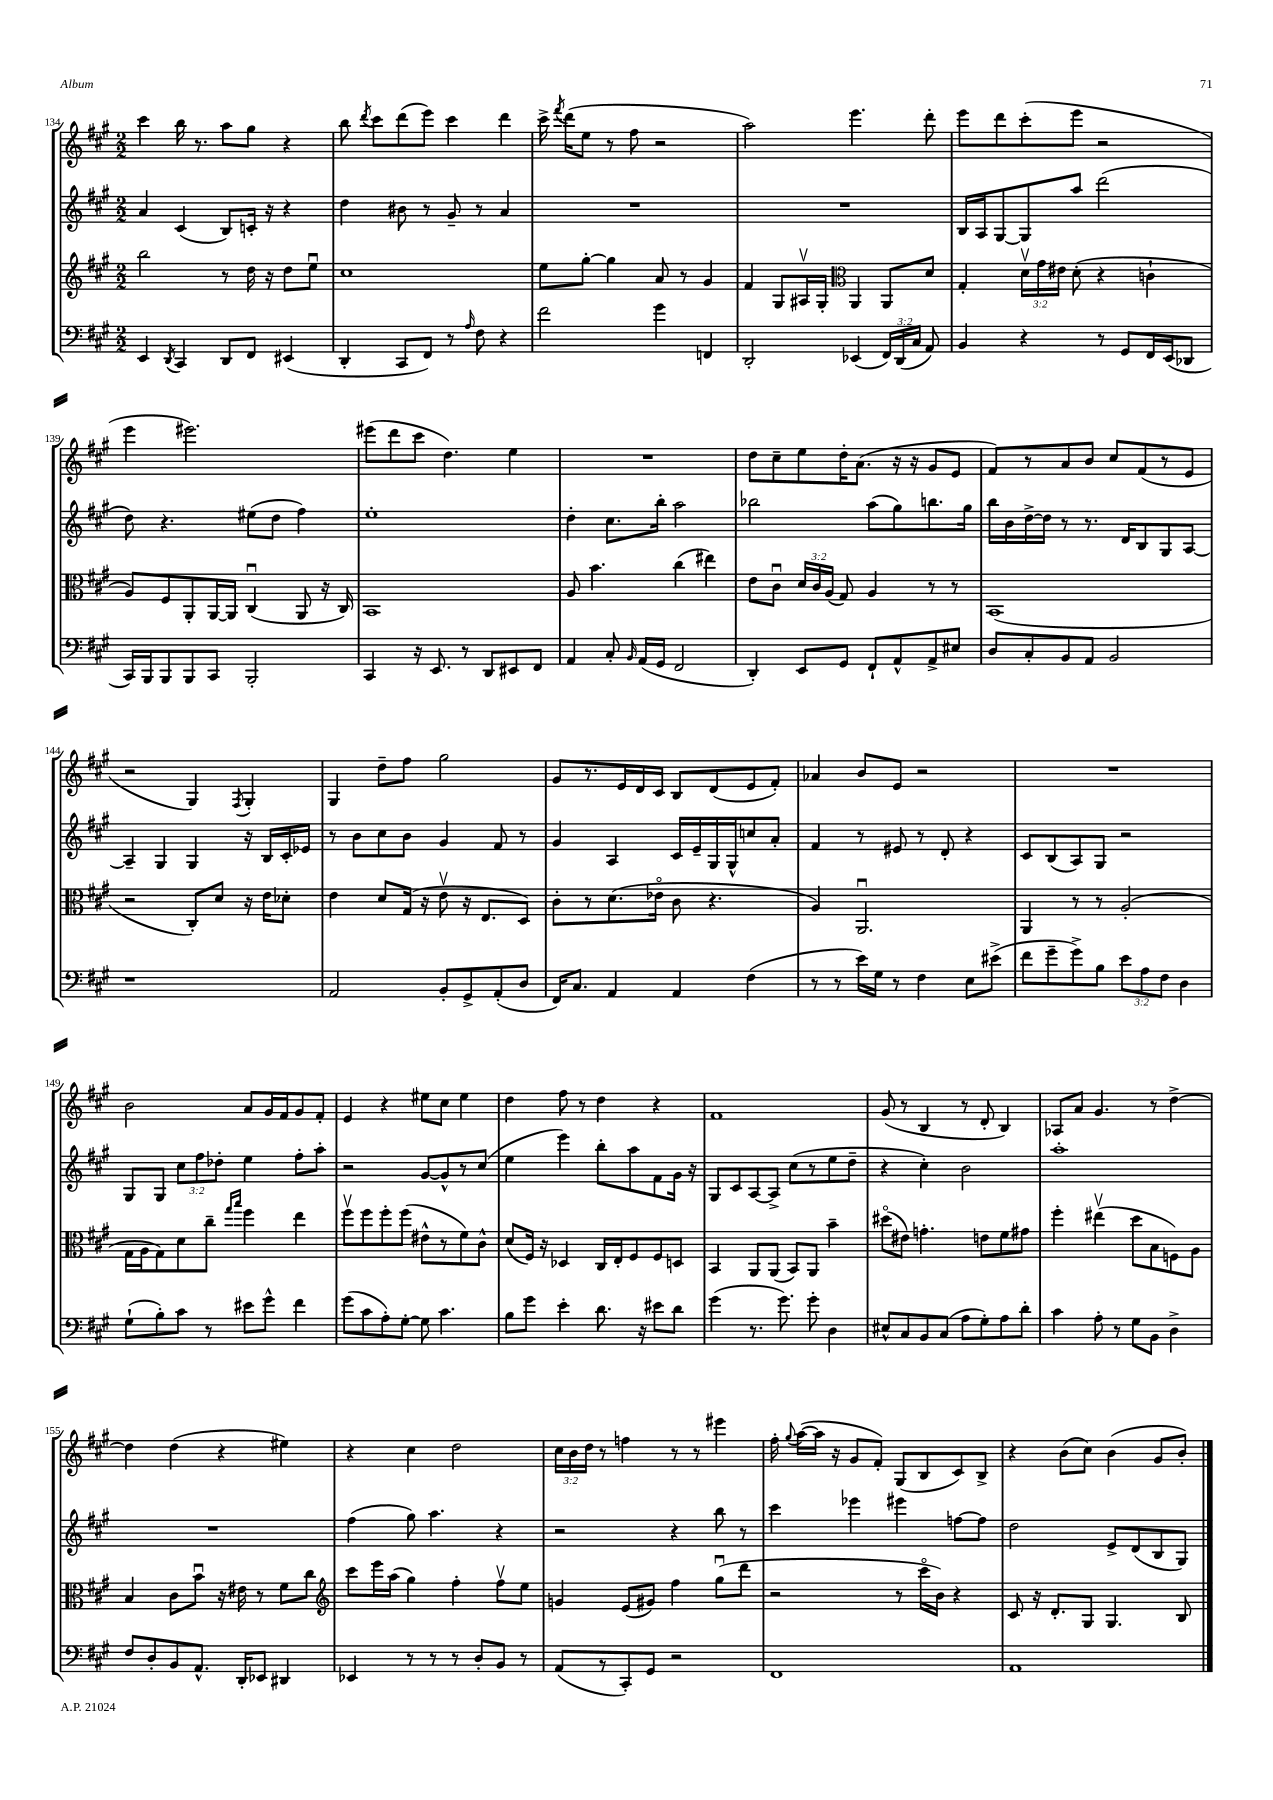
<<
\new StaffGroup <<
\new Staff = "s0" {
    \clef treble \key a \major \numericTimeSignature \time 2/2 \override Staff.TupletNumber.text = #tuplet-number::calc-fraction-text
    \autoBeamOff cis'''4 b''16 r8. a''8[ gis''8] r4 |
    b''8 \acciaccatura { d'''8 } cis'''8[ d'''8( e'''8]) cis'''4 d'''4 |
    cis'''16-> \acciaccatura { fis'''8 } d'''16[( e''8] r8 fis''8 r2 |
    a''2) e'''4. d'''8-. |
    e'''8[ d'''8 cis'''8-.( e'''8] r2 |
    e'''4 eis'''2.) |
    eis'''8[( d'''8 cis'''8] d''4.) e''4 |
    R1 |
    d''8[ cis''8-- e''8 d''16-. a'8.]( r16 r16 gis'8[ e'8] |
    fis'8[) r8 a'8 b'8] cis''8[ fis'8( r8 e'8] |
    r2 gis4) \acciaccatura { fis8 } gis4-. |
    gis4 d''8[-- fis''8] gis''2 |
    gis'8[ r8. e'16 d'16 cis'16] b8[ d'8( e'8 fis'8]-.) |
    aes'4 b'8[ e'8] r2 |
    R1 |
    b'2 a'8[ gis'16 fis'16 gis'8 fis'8]-. |
    e'4 r4 eis''8[ cis''8] eis''4 |
    d''4 fis''8 r8 d''4 r4 |
    fis'1 |
    gis'8( r8 b4 r8 d'8-. b4) |
    aes8[ a'8] gis'4. r8 d''4~-> |
    d''4 d''4( r4 eis''4) |
    r4 cis''4 d''2 |
    \tuplet 3/2 { cis''16[ b'16 d''16] } r8 f''4 r8 r8 eis'''4 |
    fis''16-. \appoggiatura { gis''8 } a''16[~( a''16] r16 gis'8[ fis'8]-.) gis8[( b8 cis'8) b8]-> |
    r4 b'8[( cis''8]) b'4( gis'8[ b'8]-.) \bar "|." |
}
\new Staff = "s1" {
    \clef treble \key a \major \numericTimeSignature \time 2/2 \override Staff.TupletNumber.text = #tuplet-number::calc-fraction-text
    \autoBeamOff a'4 cis'4( b8[) c'16]-. r16 r4 |
    d''4 bis'8 r8 gis'8-- r8 a'4 |
    R1 |
    R1 |
    b16[ a16 gis8~ gis8 a''8] d'''2( |
    d''8) r4. eis''8[( d''8] fis''4) |
    e''1-. |
    d''4-. cis''8.[ b''16]-. a''2 |
    bes''2 a''8[( gis''8) b''8. gis''16] |
    b''16[ b'16 d''16~-> d''16] r8 r8. d'16[ b8 gis8 a8]~ |
    a4-- gis4 gis4 r16 b16[ cis'16-. ees'16] |
    r8 b'8[ cis''8 b'8] gis'4 fis'8 r8 |
    gis'4 a4 cis'16[ e'16-- gis16 gis16-^ c''8 a'8]-. |
    fis'4 r8 eis'8 r8 d'8-. r4 |
    cis'8[ b8( a8) gis8] r2 |
    gis8[ gis8] \tuplet 3/2 { cis''8[ fis''8 des''8]-. } e''4 fis''8[-. a''8]-. |
    r2 gis'8[~ gis'8-^ r8 cis''8]( |
    e''4 e'''4) b''8[-. a''8 fis'8 gis'16] r16 |
    gis8[ cis'8 a8~ a8]-> cis''8[( r8 e''8 d''8]-- |
    r4 cis''4-.) b'2 |
    a''1-. |
    R1 |
    fis''4( gis''8) a''4. r4 |
    r2 r4 b''8 r8 |
    cis'''4 ees'''4 eis'''4 f''8[~ f''8] |
    d''2 e'8[-> d'8( b8 gis8]) \bar "|." |
}
\new Staff = "s2" {
    \clef treble \key a \major \numericTimeSignature \time 2/2 \override Staff.TupletNumber.text = #tuplet-number::calc-fraction-text
    \autoBeamOff b''2 r8 d''16 r16 d''8[ e''8]\downbow |
    cis''1 |
    e''8[ gis''8]~-. gis''4 a'8 r8 gis'4 |
    fis'4 gis8[ ais16\upbow gis16]-. \clef alto a,4 a,8[ d'8] |
    gis4-. \tuplet 3/2 { d'16[\upbow gis'16 eis'16] } d'8-.( r4 c'4-! |
    a8[) fis8 a,8-. a,16~ a,16] cis4\downbow( a,8 r16 cis16) |
    b,1 |
    a8 b'4. cis''4( eis''4) |
    e'8[ cis'8]\downbow \tuplet 3/2 { d'16[ cis'16 a16]( } gis8) a4 r8 r8 |
    b,1( |
    r2 cis8[-.) d'8] r16 e'16[ des'8]-. |
    e'4 d'8[ gis16]( r16 e'8\upbow r16 e8.[ d8]) |
    cis'8[-. r8 d'8.( ees'16]\flageolet cis'8 r4. |
    a4) a,2.\downbow |
    a,4 r8 r8 a2-.( |
    gis16[ a16 gis8) d'8 cis''8]-- \grace { gis''16[ b''16] } fis''4 e''4 |
    fis''8[\upbow fis''8 fis''8-. fis''8]( eis'8[-^ r8 fis'8) cis'8]-^ |
    d'8[( fis16]) r16 des4 cis16[ e16-. fis8 fis8 d8] |
    b,4 a,8[ a,8]( b,8[) a,8] b'4-- |
    dis''8[\flageolet( eis'8]) g'4.-. e'8[ fis'8 gis'8] |
    fis''4-. eis''4\upbow( d''8[ b8 f8) a8] |
    b4 cis'8[ b'8]\downbow r16 eis'16 r8 fis'8[ cis''8] |
    \clef treble cis'''8[ e'''16 a''16]( gis''4) fis''4-. fis''8[\upbow e''8] |
    g'4 e'8[( gis'8]) fis''4 gis''8[\downbow( d'''8] |
    r2 r8 cis'''16[\flageolet b'16]) r4 |
    cis'8 r16 d'8.[-. gis8] gis4. b8 \bar "|." |
}
\new Staff = "s3" {
    \clef bass \key a \major \numericTimeSignature \time 2/2 \override Staff.TupletNumber.text = #tuplet-number::calc-fraction-text
    \autoBeamOff e,4 \acciaccatura { d,8 } cis,4 d,8[ fis,8] eis,4( |
    d,4-. cis,8[ fis,8]) r8 \grace { a16 } fis8 r4 |
    fis'2 gis'4 f,4 |
    d,2-. ees,4( \tuplet 3/2 { fis,16[) d,16( cis16] } a,8) |
    b,4 r4 r8 gis,8[ fis,16 e,16( des,8] |
    cis,16[) b,,16 b,,8 b,,8 cis,8] b,,2-. |
    cis,4 r16 e,8. r8 d,8[ eis,8 fis,8] |
    a,4 cis8-. \grace { b,16 } a,16[( gis,16] fis,2 |
    d,4-.) e,8[ gis,8] fis,8[-! a,8-^ a,8-> eis8] |
    d8[ cis8-. b,8 a,8] b,2 |
    r1 |
    a,2 b,8[-. gis,8-> a,8-.( d8] |
    fis,16[) cis8.] a,4 a,4 fis4( |
    r8 r8 e'16[) gis16] r8 fis4 e8[ eis'8]->( |
    fis'8[ gis'8-- gis'8->) b8] \tuplet 3/2 { e'8[ a8 fis8] } d4 |
    gis8[-!( b8-.) cis'8] r8 eis'8[ gis'8]-^ fis'4 |
    gis'8[( cis'8 a8-.) gis8]~-. gis8 cis'4. |
    b8[ gis'8] e'4-. d'8. r16 eis'8[ d'8] |
    gis'4( r8. gis'8.) gis'8-. d4 |
    eis8[-^ cis8 b,8 cis8]( a8[ gis8-.) a8 d'8]-. |
    cis'4 a8-. r8 gis8[ b,8] d4-> |
    fis8[ d8-. b,8 a,8.]-^ d,16[-. ees,8] dis,4 |
    ees,4 r8 r8 r8 d8[-. b,8] r8 |
    a,8[( r8 cis,8-.) gis,8] r2 |
    fis,1 |
    a,1 \bar "|." |
}
>>
>>
\layout { \context { \Score currentBarNumber = #134 } }
